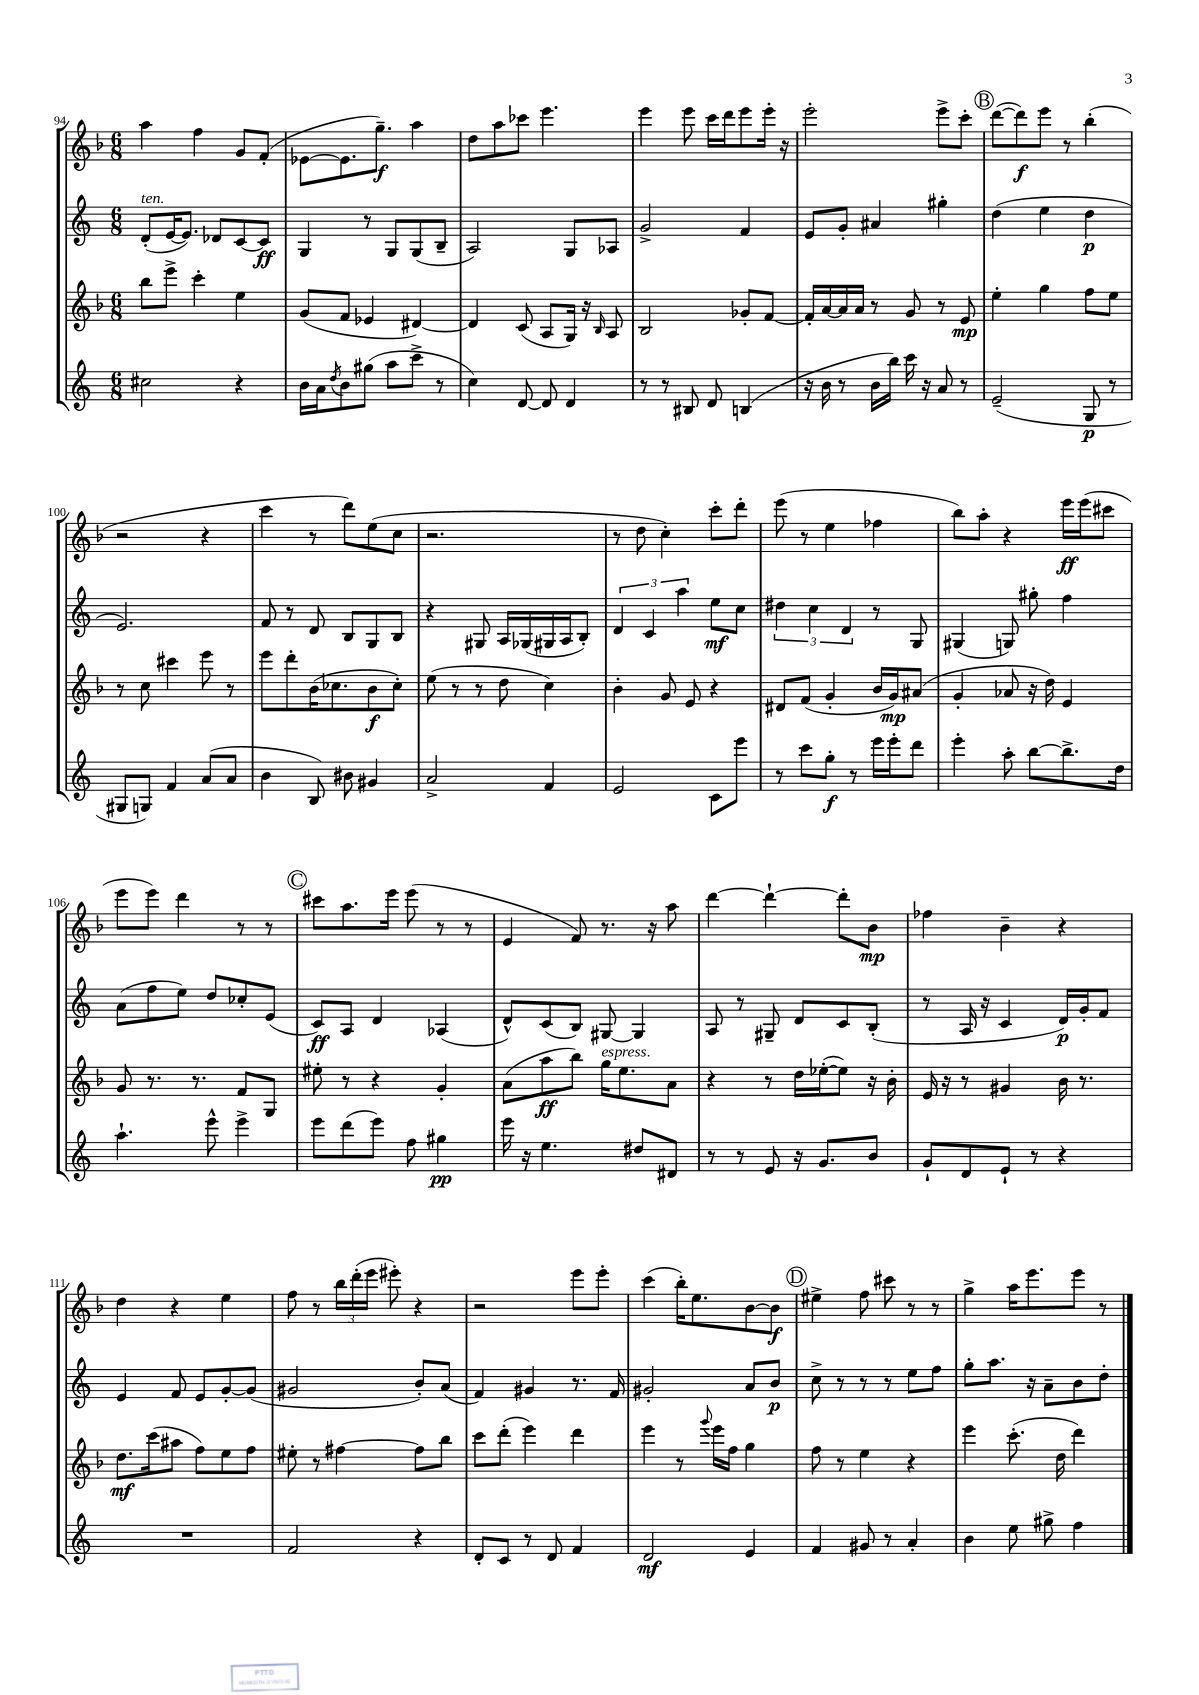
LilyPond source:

<<
\new StaffGroup <<
\new Staff = "s0" {
    \clef treble \key f \major \numericTimeSignature \time 6/8
    a''4 f''4 g'8 f'8-.( |
    ees'8~ ees'8. g''8.--\f) a''4 |
    d''8 a''8 ces'''8 e'''4. |
    e'''4 e'''8 c'''16 d'''16 e'''8 e'''16-. r16 |
    e'''2-. e'''8-> c'''8-. |
    \mark \markup { \circle "B" } d'''8~( d'''8\f) e'''8 r8 bes''4-.( |
    r2 r4 |
    c'''4 r8 d'''8) e''8( c''8 |
    r2. |
    r8 d''8 c''4-.) c'''8-. d'''8-. |
    e'''8( r8 e''4 fes''4 |
    bes''8) a''8-. r4 e'''16\ff e'''16( cis'''8 |
    e'''8 e'''8) d'''4 r8 r8 |
    \mark \markup { \circle "C" } cis'''8 a''8. e'''16 e'''8( r8 r8 |
    e'4 f'8) r8. r16 a''8 |
    d'''4~ d'''4~-! d'''8-. bes'8\mp |
    fes''4 bes'4-- r4 |
    d''4 r4 e''4 |
    f''8 r8 \tuplet 3/2 { bes''16 d'''16-.( e'''16 } eis'''8-.) r4 |
    r2 e'''8 e'''8-. |
    c'''4( bes''16-.) e''8. bes'8~ bes'8\f |
    \mark \markup { \circle "D" } eis''4-> f''8 cis'''8 r8 r8 |
    g''4-> a''16 e'''8. e'''8 r8 \bar "|." |
}
\new Staff = "s1" {
    \clef treble \key c \major \numericTimeSignature \time 6/8
    d'8-.^\markup { \italic "ten." }( e'16~ e'8.) des'8 c'8~ c'8\ff |
    g4 r8 g8 g8( b8-- |
    a2) g8 aes8 |
    g'2-> f'4 |
    e'8 g'8-. ais'4 gis''4-. |
    \mark \markup { \circle "B" } d''4( e''4 d''4\p |
    e'2.) |
    f'8 r8 d'8 b8 g8 b8 |
    r4 gis8 a16 ges16( gis16 a16 b8-.) |
    \tuplet 3/2 { d'4 c'4 a''4 } e''8\mf c''8 |
    \tuplet 3/2 { dis''4 c''4 d'4 } r8 g8 |
    gis4( g8) gis''8-. f''4 |
    a'8( f''8 e''8) d''8 ces''8-. e'8( |
    \mark \markup { \circle "C" } c'8\ff) a8 d'4 aes4( |
    d'8-^) c'8( b8) gis8~ gis4 |
    a8 r8 gis8-- d'8 c'8 b8-.( |
    r8 a16 r16 c'4 d'16\p) g'16-. f'8 |
    e'4 f'8 e'8 g'8~-. g'8( |
    gis'2 b'8-.) a'8( |
    f'4) gis'4 r8. f'16 |
    gis'2-. a'8 b'8\p |
    \mark \markup { \circle "D" } c''8-> r8 r8 r8 e''8 f''8 |
    g''8-. a''8. r16 a'8-- b'8 d''8-. \bar "|." |
}
\new Staff = "s2" {
    \clef treble \key f \major \numericTimeSignature \time 6/8
    bes''8 e'''8-> c'''4-. e''4 |
    g'8( f'8 ees'4 dis'4~) |
    dis'4 c'8( a8 g16) r16 \grace { bes16 } a8 |
    bes2 ges'8-. f'8~ |
    f'16-. a'16~ a'16 a'16 r8 g'8 r8 e'8\mp |
    \mark \markup { \circle "B" } e''4-. g''4 f''8 e''8 |
    r8 c''8 cis'''4 e'''8 r8 |
    e'''8 d'''8-. bes'16( ces''8. bes'8\f ces''8-.) |
    e''8( r8 r8 d''8 c''4) |
    bes'4-. g'8 e'8 r4 |
    dis'8 f'8( g'4-. bes'16 g'16\mp) ais'8( |
    g'4-. aes'8 r16 d''16) e'4 |
    g'8 r8. r8. f'8 g8 |
    \mark \markup { \circle "C" } eis''8-. r8 r4 g'4-. |
    a'8( a''8\ff bes''8) g''16^\markup { \italic "espress." } e''8. a'8 |
    r4 r8 d''16 ees''16~-.( ees''8) r16 bes'16-. |
    e'16 r16 r8 gis'4 bes'16 r8. |
    d''8.\mf c'''16( ais''8 f''8) e''8 f''8 |
    eis''8-. r8 fis''4~ fis''8 bes''8 |
    c'''8 d'''8-.( e'''4) d'''4 |
    e'''4 r8 \appoggiatura { g'''8 } e'''16 f''16 g''4 |
    \mark \markup { \circle "D" } f''8 r8 e''4 r4 |
    e'''4 c'''8.-.( d''16 d'''4) \bar "|." |
}
\new Staff = "s3" {
    \clef treble \key c \major \numericTimeSignature \time 6/8
    cis''2 r4 |
    b'16 a'16 \acciaccatura { d''8 } b'8 gis''8( a''8 c'''8-> r8 |
    c''4) d'8~ d'8 d'4 |
    r8 r8 bis8 d'8 b4( |
    r16 b'16 r8 b'16 b''16) c'''16 r16 a'8 r8 |
    \mark \markup { \circle "B" } e'2--( g8\p r8 |
    gis8 g8) f'4 a'8( a'8 |
    b'4 b8) bis'8 gis'4 |
    a'2-> f'4 |
    e'2 c'8 e'''8 |
    r8 c'''8 g''8-.\f r8 e'''16 e'''16-. d'''8 |
    e'''4-. a''8-. b''8~ b''8.-> d''16 |
    a''4.-! e'''8-^ e'''4-> |
    \mark \markup { \circle "C" } e'''8 d'''8( e'''8) f''8 gis''4\pp |
    e'''16 r16 e''4. dis''8 dis'8 |
    r8 r8 e'8 r16 g'8. b'8 |
    g'8-! d'8 e'8-! r8 r4 |
    R2. |
    f'2 r4 |
    d'8-. c'8 r8 d'8 f'4 |
    d'2\mf e'4 |
    \mark \markup { \circle "D" } f'4 gis'8 r8 a'4-. |
    b'4 e''8 gis''8-> f''4 \bar "|." |
}
>>
>>
\layout { \context { \Score currentBarNumber = #94 } }
